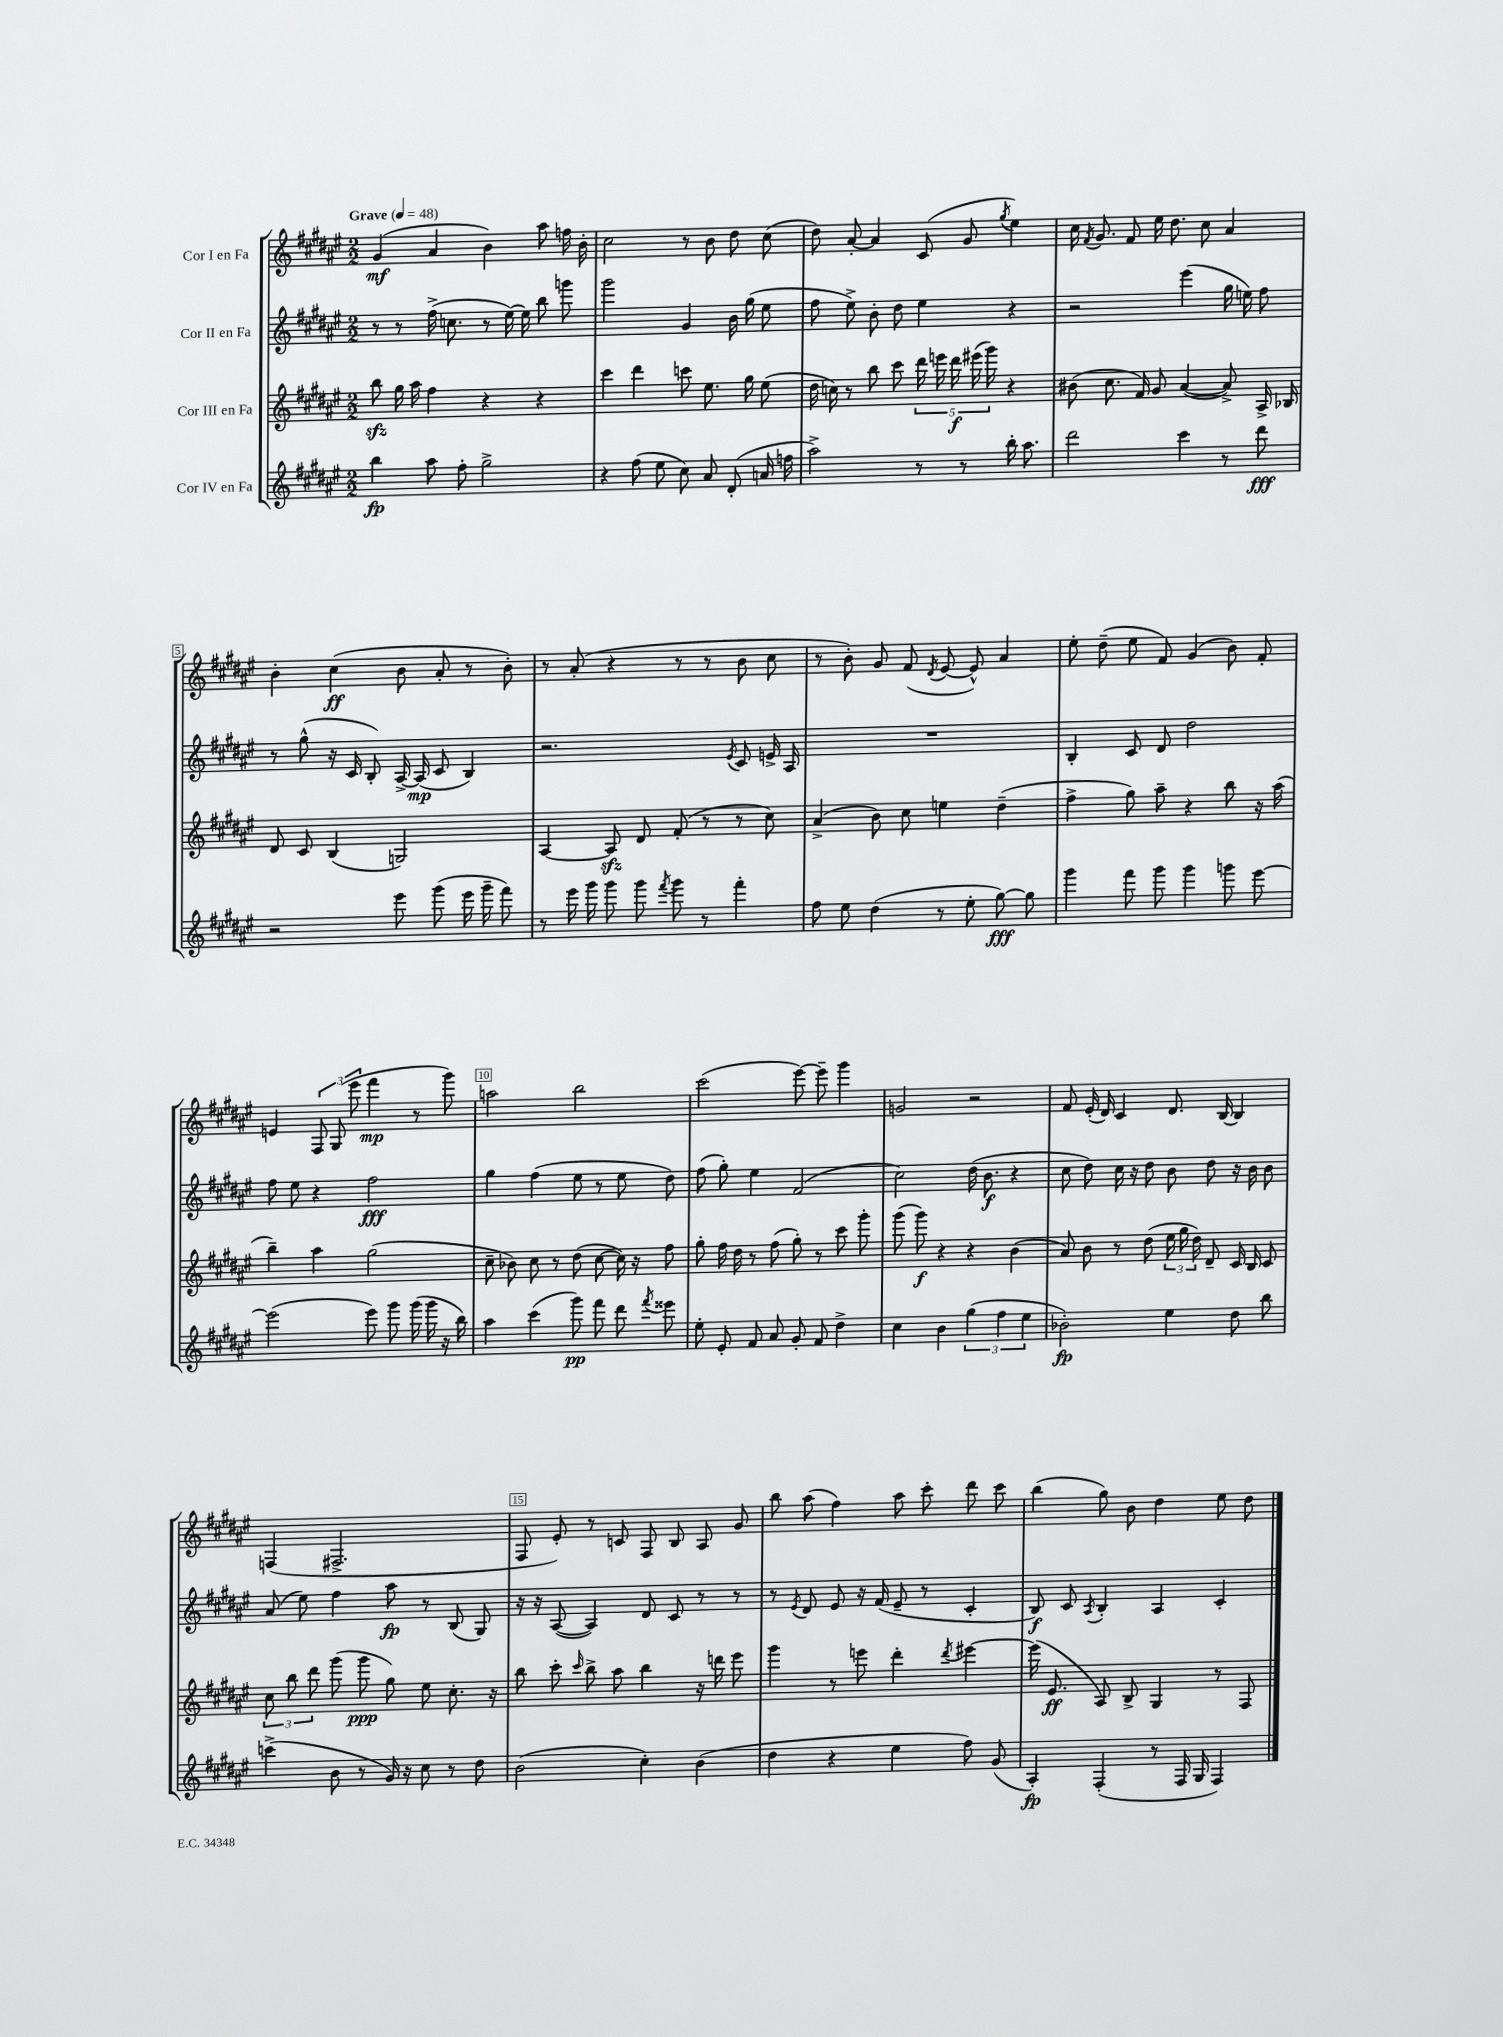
<<
\new StaffGroup <<
\new Staff = "s0" \with { instrumentName = "Cor I en Fa" } {
    \clef treble \key fis \major \numericTimeSignature \time 2/2 \tempo "Grave" 4 = 48
    \autoBeamOff gis'4\mf( ais'4 b'4) ais''8 f''16 b'16-. |
    cis''2 r8 b'8 dis''8 cis''8( |
    dis''8) ais'8~-. ais'4 cis'8( gis'8 \acciaccatura { gis''8 } eis''4) |
    cis''16 \acciaccatura { fis'8 } gis'8. fis'8 eis''16 dis''8. cis''8 ais'4 |
    b'4-. cis''4\ff( b'8 ais'8-. r8 b'8-.) |
    r8 ais'8-.( r4 r8 r8 b'8 cis''8 |
    r8 b'8-.) gis'8 fis'8( \acciaccatura { dis'8 } eis'8~ eis'8-^) ais'4 |
    eis''8-. dis''8--( eis''8 fis'8) gis'4( b'8) fis'8-. |
    e'4 \tuplet 3/2 { fis8 gis8( eis'''8 } fis'''4\mp r8 gis'''8) |
    a''2 b''2 |
    cis'''2( eis'''8~) eis'''8-- gis'''4 |
    g'2 r2 |
    fis'8 eis'16-.( dis'16) cis'4 dis'8. b16~ b4 |
    f4( fis2.-> |
    fis8 eis'8-.) r8 c'8 fis8 b8 ais8 gis'8 |
    b''8 ais''8( fis''4) ais''8 cis'''8-. dis'''8 cis'''8 |
    b''4( gis''8) b'8 dis''4 eis''8 dis''8 \bar "|." |
}
\new Staff = "s1" \with { instrumentName = "Cor II en Fa" } {
    \clef treble \key fis \major \numericTimeSignature \time 2/2
    \autoBeamOff r8 r8 fis''16->( c''8. r8 eis''16~) eis''16 b''8 g'''8 |
    gis'''2 gis'4 b'16 gis''16( eis''8 |
    fis''8 eis''8->) b'8-. dis''8 eis''4 r4 |
    r2 eis'''4( gis''16 e''16) fis''8 |
    r8 gis''8-^( r16 cis'16 b8-.) ais16~-> ais16\mp( cis'8 b4) |
    r2. \acciaccatura { eis'8 } cis'8 e'16-> ais16 |
    R1 |
    b4-. cis'8 dis'8 dis''2 |
    fis''8 eis''8 r4 fis''2\fff |
    gis''4 fis''4( eis''8 r8 eis''8 dis''8) |
    fis''8( gis''8-.) eis''4 fis'2( |
    cis''2) dis''16( b'8.\f r4 |
    cis''8 dis''8) cis''16 r16 dis''8 b'8 dis''8 r16 b'16 b'8 |
    ais'8( eis''8) fis''4 ais''8\fp r8 b8( gis8) |
    r16 r16 ais8~( ais4) dis'8 cis'8 r8 r8 |
    r8 \acciaccatura { eis'8 } dis'8 eis'8 r16 fis'16( eis'8-- r8 cis'4-. |
    b8\f) cis'8 \acciaccatura { ais8 } b4-. ais4 cis'4-. \bar "|." |
}
\new Staff = "s2" \with { instrumentName = "Cor III en Fa" } {
    \clef treble \key fis \major \numericTimeSignature \time 2/2
    \autoBeamOff b''8\sfz gis''16 ais''16 fis''4 r4 r4 |
    cis'''4 dis'''4 c'''8 eis''8. gis''16 eis''8( |
    dis''16 c''16) r8 b''8 cis'''8 \tuplet 5/4 { dis'''16 e'''16 dis'''16\f eis'''16( gis'''16) } r4 |
    bis'8( cis''8. fis'16) gis'8 ais'4~( ais'8->) ais16-> bes16 |
    dis'8 cis'8 b4( g2) |
    ais4~ ais8\sfz dis'8 fis'8-.( r8 r8 cis''8) |
    ais'4->( b'8) cis''8 e''4 dis''4--( |
    fis''4-> gis''8) ais''8-- r4 b''8 r16 ais''16( |
    b''4--) ais''4 gis''2( |
    cis''8-- bes'8) cis''8 r8 dis''8( cis''8~ cis''16) r16 fis''8 |
    gis''8-. fis''16 dis''16 r8 fis''8( gis''8-.) r8 cis'''8 gis'''8-. |
    gis'''8( gis'''8\f) r4 r4 b'4( |
    ais'8) b'8 r8 dis''8( \tuplet 3/2 { eis''16 gis''16 dis''16) } dis'8-- cis'16 b16 cis'8 |
    \tuplet 3/2 { cis''8 b''8 dis'''8 } gis'''8( gis'''8\ppp gis''8) eis''8 cis''8.-. r16 |
    b''8 cis'''8-. \grace { cis'''16 } b''8-> ais''8 b''4 r16 d'''16 eis'''8 |
    gis'''4 r8 e'''8 dis'''4-. \acciaccatura { dis'''8 } eis'''4~ |
    eis'''16( eis'8.\ff ais8) b8-> gis4 r8 fis8 \bar "|." |
}
\new Staff = "s3" \with { instrumentName = "Cor IV en Fa" } {
    \clef treble \key fis \major \numericTimeSignature \time 2/2
    \autoBeamOff b''4\fp ais''8 fis''8-. gis''2-> |
    r4 fis''8( eis''8 cis''8) ais'8 dis'8-.( a'16 f''16 |
    ais''2->) r8 r8 b''16-. ais''8. |
    dis'''2 cis'''4 r8 dis'''8\fff |
    r2 eis'''8 gis'''8( eis'''16 gis'''16-- fis'''8) |
    r8 eis'''16 gis'''16 gis'''8 gis'''8 \acciaccatura { fis'''8 } gis'''8 r8 fis'''4-. |
    fis''8 eis''8 dis''4( r8 eis''8-. gis''8~\fff) gis''8 |
    gis'''4 fis'''8 gis'''8 gis'''4 g'''8 eis'''8~ |
    eis'''2( eis'''8) gis'''8 gis'''16( gis'''16 r16 b''16) |
    ais''4 cis'''4( gis'''8\pp) fis'''8 dis'''8 \acciaccatura { fis'''8 } eisis'''8 |
    eis''8-. eis'8-. fis'8 ais'8 gis'8-. fis'8 dis''4-> |
    cis''4 b'4 \tuplet 3/2 { gis''4( fis''4 eis''4 } |
    bes'2-.\fp) eis''4 dis''8 b''8 |
    c'''4->( b'8 r8 gis'16) r16 cis''8 r8 dis''8 |
    b'2( cis''4-.) b'4( |
    dis''4 r4 eis''4 fis''8) gis'8( |
    ais4-.\fp) fis4-.( r8 fis16 gis16 fis4) \bar "|." |
}
>>
>>
\layout { \context { \Score \override BarNumber.break-visibility = ##(#f #t #t) barNumberVisibility = #(every-nth-bar-number-visible 5) \override BarNumber.stencil = #(make-stencil-boxer 0.1 0.3 ly:text-interface::print) } }
